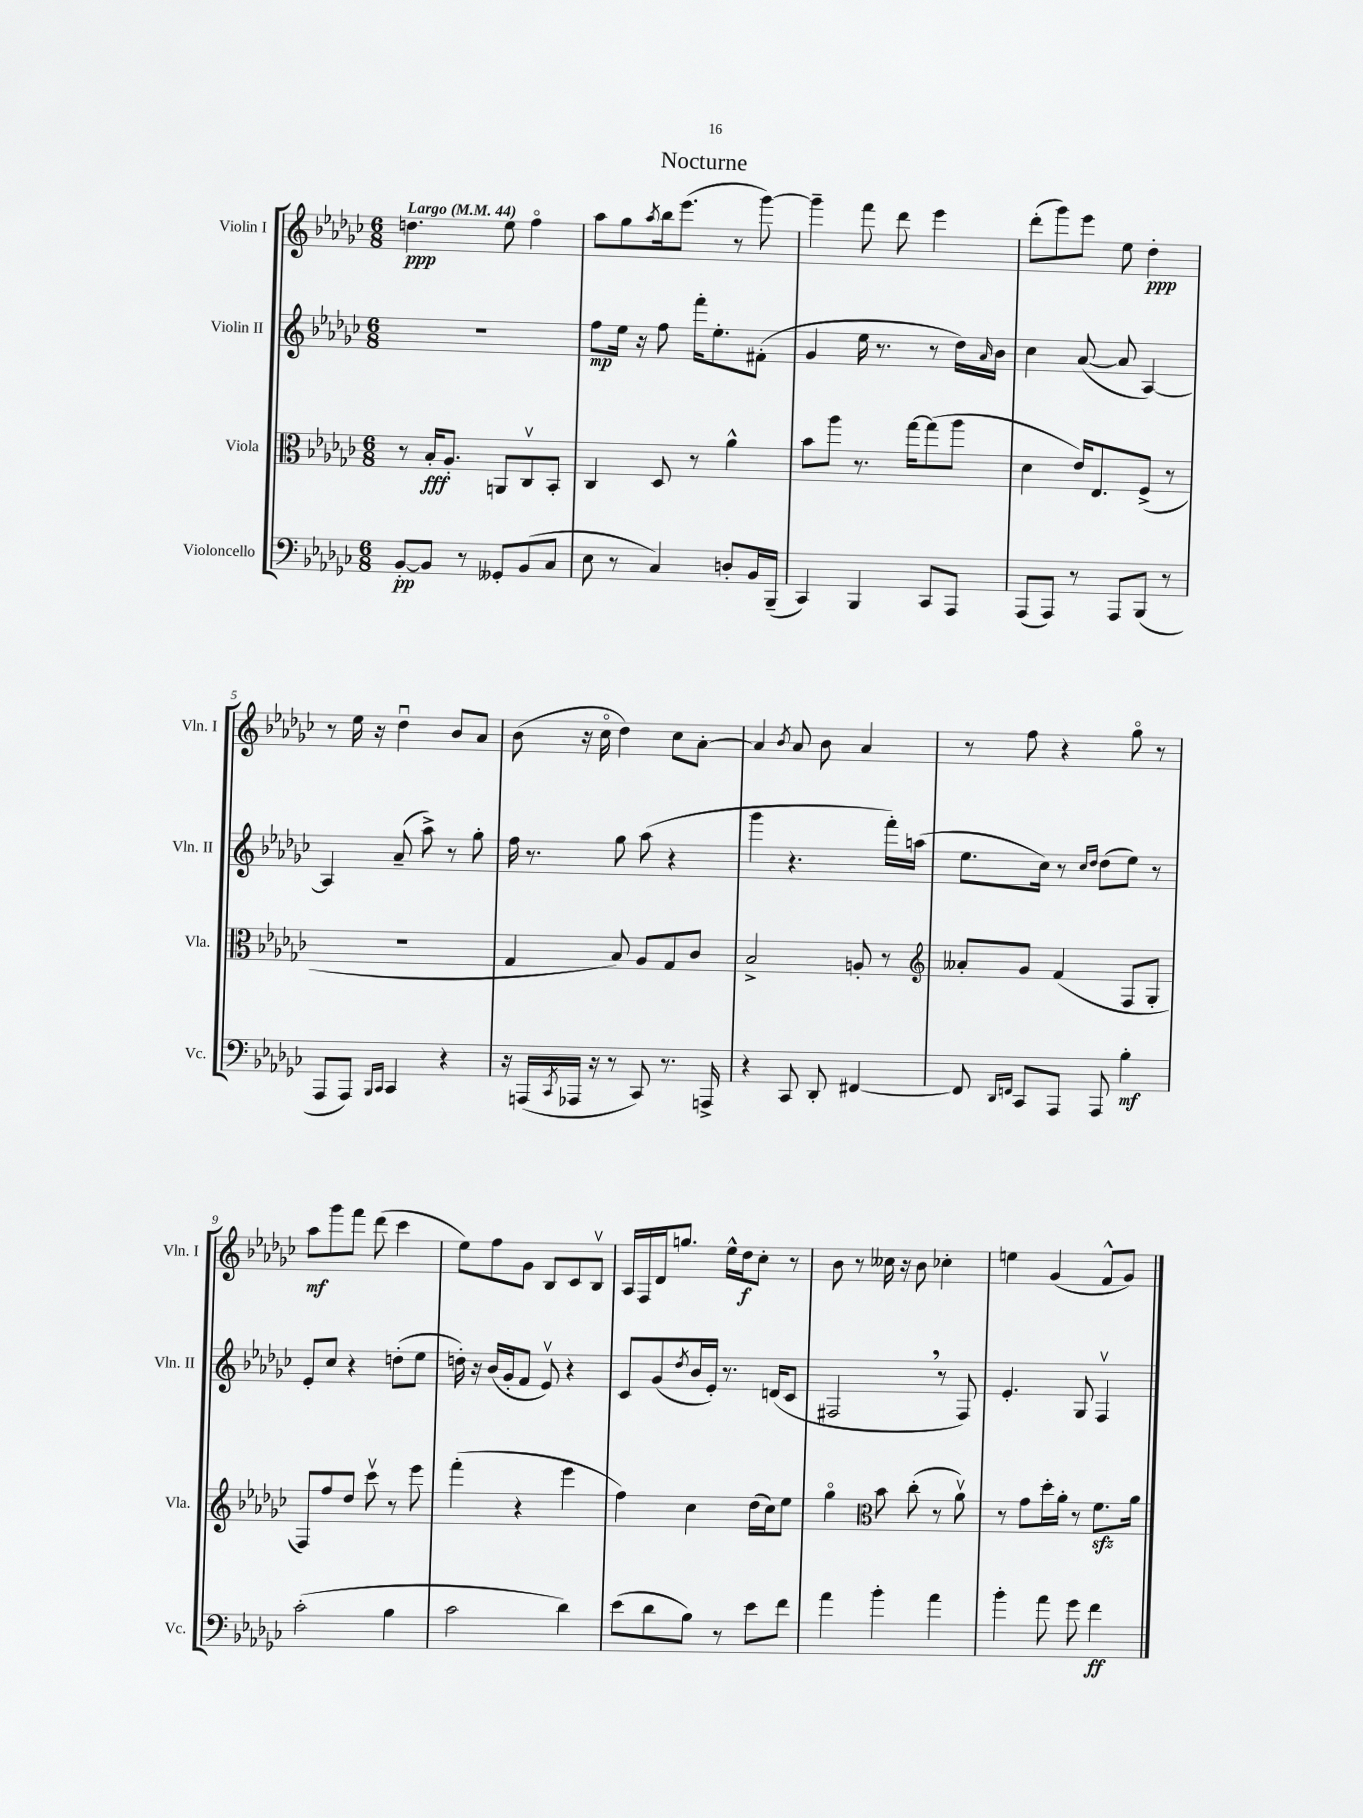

**kern	**dynam	**kern	**dynam	**kern	**dynam	**kern	**dynam
*part4	*part4	*part3	*part3	*part2	*part2	*part1	*part1
*staff4	*staff4	*staff3	*staff3	*staff2	*staff2	*staff1	*staff1
*I"Violoncello	*	*I"Viola	*	*I"Violin II	*	*I"Violin I	*
*I'Vc.	*	*I'Vla.	*	*I'Vln. II	*	*I'Vln. I	*
*clefF4	*	*clefC3	*	*clefG2	*	*clefG2	*
*k[b-e-a-d-g-c-]	*	*k[b-e-a-d-g-c-]	*	*k[b-e-a-d-g-c-]	*	*k[b-e-a-d-g-c-]	*
*M6/8	*	*M6/8	*	*M6/8	*	*M6/8	*
*MM44	*	*MM44	*	*MM44	*	*MM44	*
=1	=1	=1	=1	=1	=1	=1	=1
!	!	!	!	!	!	!LO:TX:a:B:t=Largo	!
[8BB-'/L	pp	8r	.	2.r	.	4.ddn\	ppp
8BB-/J]	.	16B-'/KL	fff	.	.	.	.
.	.	8.A-'/J	.	.	.	.	.
8r	.	.	.	.	.	.	.
8GG--X'/L	.	8AAn/L	.	.	.	8ee-\	.
(8BB-/	.	8C-v/	.	.	.	4ff\	.
8C-/J	.	8BB-'/J	.	.	.	.	.
=2	=2	=2	=2	=2	=2	=2	=2
8E-\	.	4C-/	.	8ff\L	mp	8aa-\L	.
8r	.	.	.	16ee-\Jk	.	8gg-\	.
.	.	.	.	16r	.	.	.
.	.	.	.	.	.	8qaa-/	.
4C-/)	.	8D-/	.	8ff\	.	16bb-\k	.
.	.	.	.	.	.	(8.eee-\J	.
.	.	8r	.	16fff'\KL	.	.	.
.	.	.	.	8.ee-'\	.	.	.
8Dn'/L	.	4a-^^\	.	.	.	8r	.
16BB-/L	.	.	.	(8f#X'\J	.	[8ggg-\)	.
(16BBB-~/JJ	.	.	.	.	.	.	.
=3	=3	=3	=3	=3	=3	=3	=3
4CC-/)	.	8b-\L	.	4g-/	.	4ggg-~\]	.
.	.	8aa-\J	.	.	.	.	.
4BBB-/	.	8.r	.	16ee-\	.	8fff\	.
.	.	.	.	8.r	.	.	.
.	.	.	.	.	.	8ddd-\	.
.	.	[16gg-\KL	.	.	.	.	.
8CC-/L	.	(8gg-\]	.	8r	.	4eee-\	.
8AAA-/J	.	8aa-\J	.	16dd-\LL)	.	.	.
.	.	.	.	16qqa-/	.	.	.
.	.	.	.	16b-\JJ	.	.	.
=4	=4	=4	=4	=4	=4	=4	=4
(8AAA-/L	.	4d-\	.	4cc-\	.	(8ddd-'\L	.
8AAA-/J)	.	.	.	.	.	8ggg-\)	.
8r	.	16e-/KL)	.	([8a-/	.	8eee-\J	.
.	.	8.E-/	.	.	.	.	.
8AAA-/L	.	.	.	8a-/]	.	8ee-\	.
(8BBB-/J	.	(8F^/J	.	[4A-/)	.	4dd-'\	ppp
8r	.	8r	.	.	.	.	.
!!LO:LB:g=z
=5	=5	=5	=5	=5	=5	=5	=5
8AAA-/L	.	2.r	.	4A-/]	.	8r	.
8AAA-/J)	.	.	.	.	.	16ee-\	.
.	.	.	.	.	.	16r	.
16qqBBB-/LL	.	.	.	.	.	.	.
16qqCC-/JJ	.	.	.	.	.	.	.
4CC-/	.	.	.	(8a-~/	.	4dd-u\	.
.	.	.	.	8aa-^\)	.	.	.
4r	.	.	.	8r	.	8b-/L	.
.	.	.	.	8gg-'\	.	8a-/J	.
=6	=6	=6	=6	=6	=6	=6	=6
16r	.	4G-/	.	16ff\	.	(8b-\	.
(16AAAn/LL	.	.	.	8.r	.	.	.
8qCC-/	.	.	.	.	.	.	.
16AAA-X/JJ	.	.	.	.	.	16r	.
16r	.	.	.	.	.	16cc-\	.
8r	.	8B-/)	.	8gg-\	.	4dd-\)	.
8CC-/)	.	8A-/L	.	(8aa-\	.	.	.
8.r	.	8G-/	.	4r	.	8cc-\L	.
.	.	8c-/J	.	.	.	[8a-'\J	.
16AAAn^/	.	.	.	.	.	.	.
=7	=7	=7	=7	=7	=7	=7	=7
4r	.	2B-^/	.	4ggg-\	.	4a-/]	.
.	.	.	.	.	.	8qb-/	.
8CC-/	.	.	.	4.r	.	8a-/	.
8DD-'/	.	.	.	.	.	8b-\	.
[4FF#X/	.	8An'/	.	.	.	4a-/	.
.	.	8r	.	16fff'\LL)	.	.	.
.	.	.	.	(16aan\JJ	.	.	.
=8	=8	=8	=8	=8	=8	=8	=8
*	*	*clefG2	*	*	*	*	*
8FF#/]	.	8a--X'/L	.	8.ee-\L	.	8r	.
16qqDD-/LL	.	.	.	.	.	.	.
16qqFFn/JJ	.	.	.	.	.	.	.
8CC-/L	.	8g-/J	.	.	.	8ff\	.
.	.	.	.	16cc-\Jk)	.	.	.
8AAA-/J	.	(4f/	.	8r	.	4r	.
.	.	.	.	16qqcc-/LL	.	.	.
.	.	.	.	16qqdd-/JJ	.	.	.
8AAA-/	.	.	.	(8dd-\L	.	.	.
4B-'\	mf	8F/L	.	8ee-\J)	.	8gg-\	.
.	.	8G-'/J	.	8r	.	8r	.
!!LO:LB:g=z
=9	=9	=9	=9	=9	=9	=9	=9
(2c-'\	.	8F/L)	.	8e-'/L	.	8aa-\L	mf
.	.	8ff/	.	8cc-/J	.	8ggg-\	.
.	.	8dd-/J	.	4r	.	8fff\J	.
.	.	8ccc-v\	.	.	.	(8ddd-\	.
4B-\	.	8r	.	(8ddn'\L	.	4ccc-\	.
.	.	8eee-\	.	8ee-\J	.	.	.
=10	=10	=10	=10	=10	=10	=10	=10
2c-\	.	(4fff'\	.	16ddn'\)	.	8ee-\L)	.
.	.	.	.	16r	.	.	.
.	.	.	.	(16b-/LL	.	8ff\	.
.	.	.	.	16g-'/J	.	.	.
.	.	4r	.	8f/J	.	8g-\J	.
.	.	.	.	8e-v/)	.	8B-/L	.
4d-\)	.	4eee-\	.	4r	.	8c-/	.
.	.	.	.	.	.	8B-v/J	.
=11	=11	=11	=11	=11	=11	=11	=11
(8e-\L	.	4ff\)	.	8c-/L	.	16A-/LL	.
.	.	.	.	.	.	16F/	.
8d-\	.	.	.	(8g-/	.	16d-/J	.
.	.	.	.	.	.	8.ggn/J	.
.	.	.	.	8qdd-/	.	.	.
8B-\J)	.	4cc-\	.	16b-/L	.	.	.
.	.	.	.	16e-'/JJ)	.	.	.
8r	.	.	.	8.r	.	16ee-^^\LL	.
.	.	.	.	.	.	16dd-\J	f
8e-\L	.	(16dd-\LL	.	.	.	8cc-'\J	.
.	.	16cc-\J)	.	(16dn/KL	.	.	.
8f\J	.	8ee-\J	.	8c-/J	.	8r	.
=12	=12	=12	=12	=12	=12	=12	=12
4a-\	.	4gg-\	.	2F#X,/	.	8b-\	.
.	.	.	.	.	.	8r	.
*	*	*clefC3	*	*	*	*	*
4b-'\	.	8b-\	.	.	.	16cc--X\	.
.	.	.	.	.	.	16r	.
.	.	(8cc-'\	.	.	.	8b-\	.
4a-\	.	8r	.	8r	.	4cc-X'\	.
.	.	8a-v\)	.	8F#/)	.	.	.
=13	=13	=13	=13	=13	=13	=13	=13
4b-'\	.	8r	.	4.e-'/	.	4een\	.
.	.	8g-\L	.	.	.	.	.
8a-\	.	16dd-'\L	.	.	.	(4g-/	.
.	.	16a-'\JJ	.	.	.	.	.
8g-\	.	8r	.	8G-/	.	.	.
4f\	ff	8.fzz\L	.	4Fv/	.	8f^^/L	.
.	.	.	.	.	.	8g-/J)	.
.	.	16a-\Jk	.	.	.	.	.
==	==	==	==	==	==	==	==
*-	*-	*-	*-	*-	*-	*-	*-
